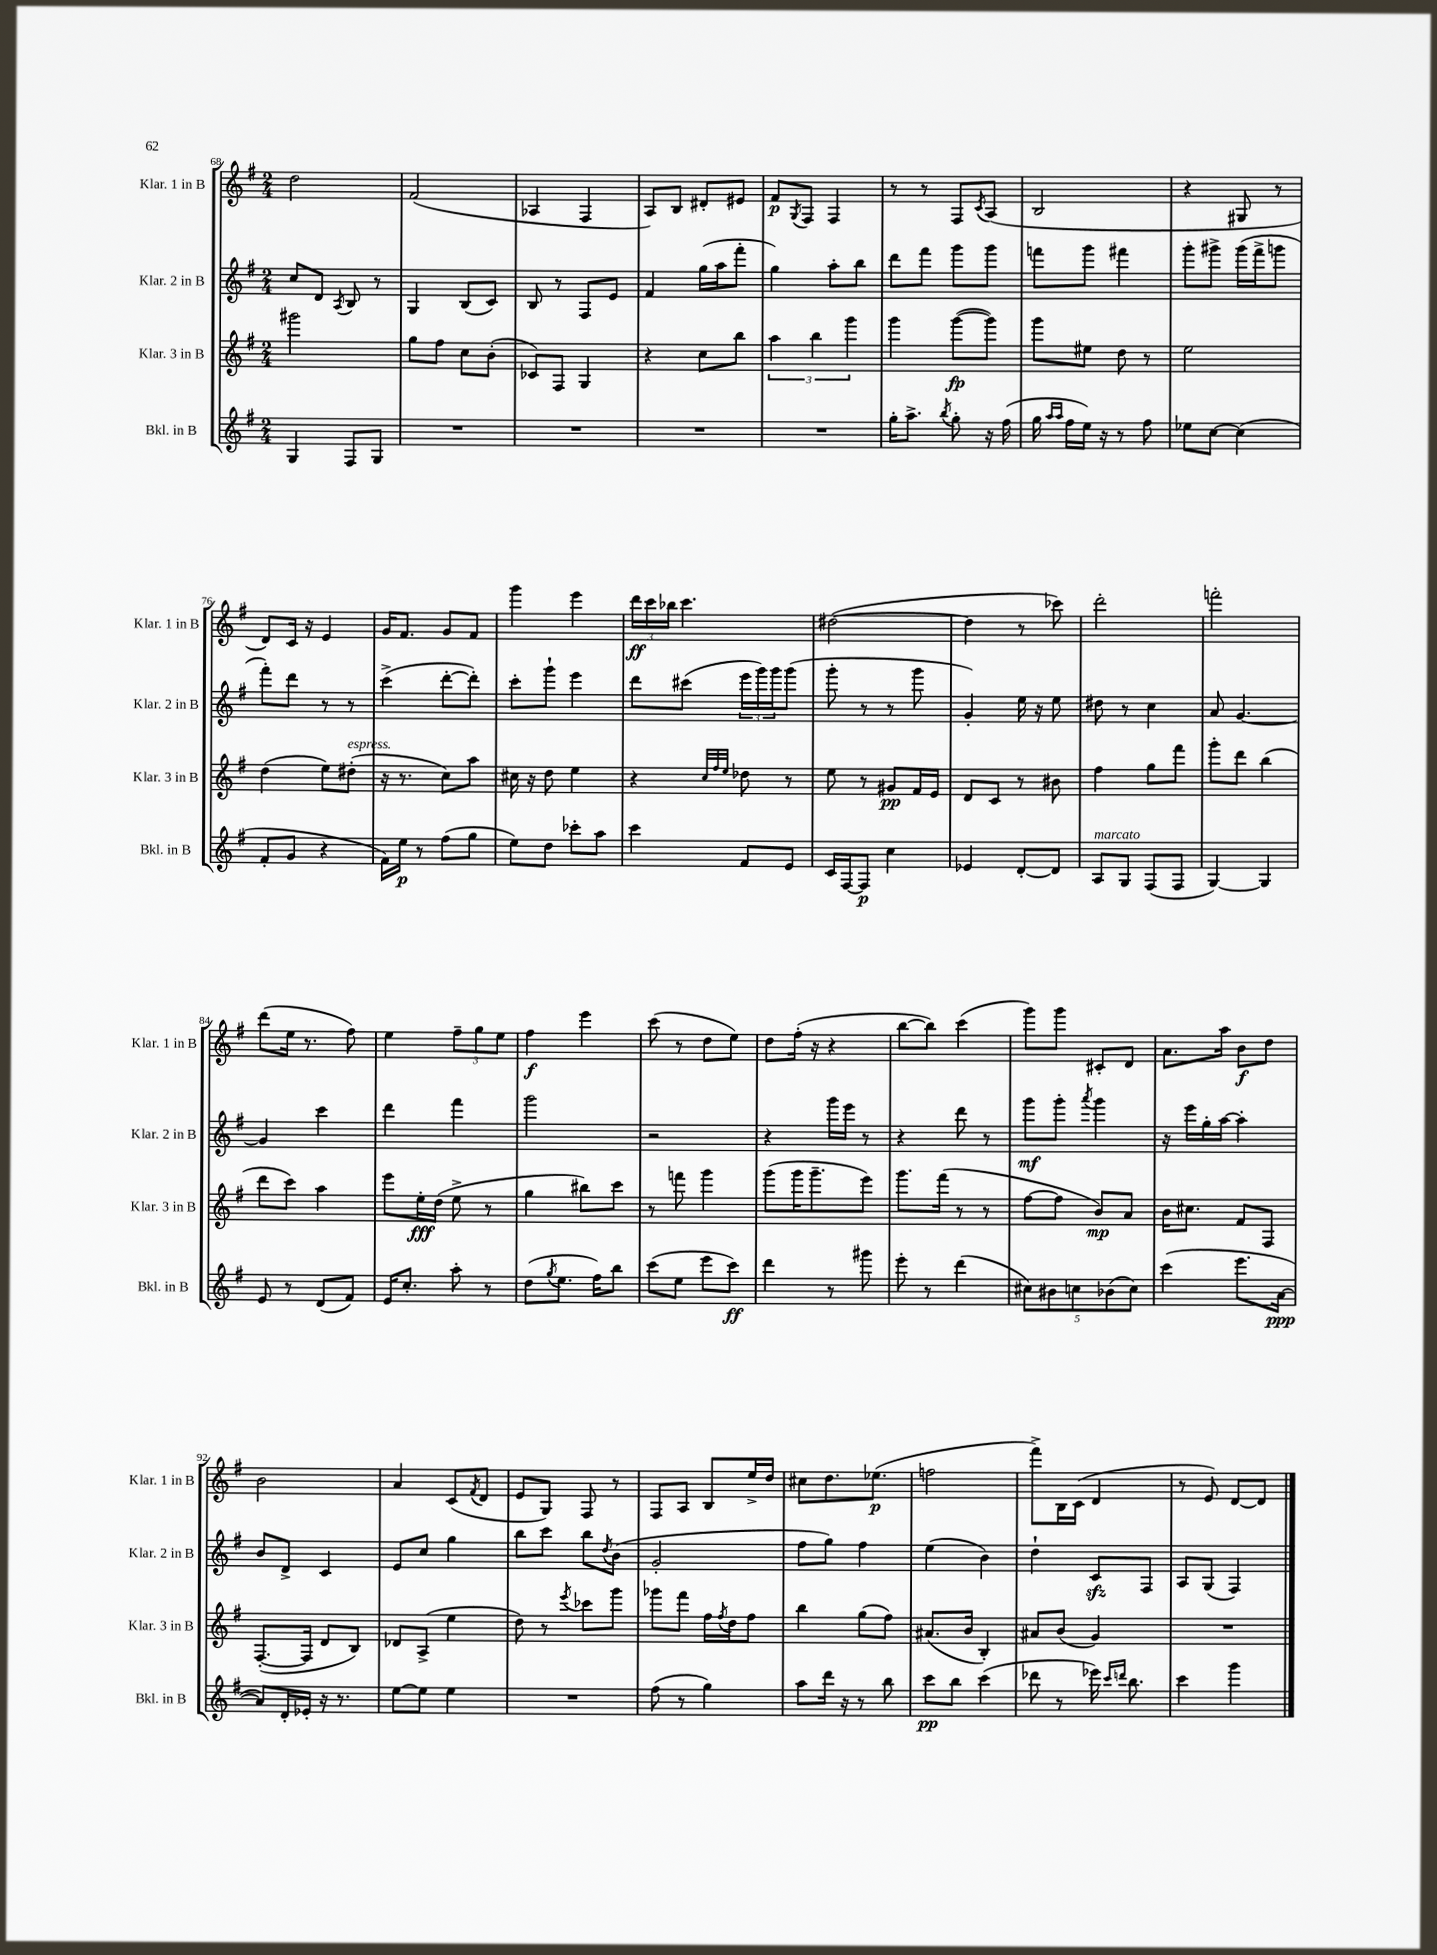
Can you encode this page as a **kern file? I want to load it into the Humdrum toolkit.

**kern	**dynam	**kern	**dynam	**kern	**dynam	**kern	**dynam
*part4	*part4	*part3	*part3	*part2	*part2	*part1	*part1
*staff4	*staff4	*staff3	*staff3	*staff2	*staff2	*staff1	*staff1
*I"Bkl. in B	*	*I"Klar. 3 in B	*	*I"Klar. 2 in B	*	*I"Klar. 1 in B	*
*I'Bkl. in B	*	*I'Klar. 3 in B	*	*I'Klar. 2 in B	*	*I'Klar. 1 in B	*
*clefG2	*	*clefG2	*	*clefG2	*	*clefG2	*
*k[f#]	*	*k[f#]	*	*k[f#]	*	*k[f#]	*
*M2/4	*	*M2/4	*	*M2/4	*	*M2/4	*
=68	=68	=68	=68	=68	=68	=68	=68
4G/	.	2ggg#X\	.	8cc/L	.	2dd\	.
.	.	.	.	8d/J	.	.	.
.	.	.	.	8qA/	.	.	.
8F#/L	.	.	.	8B/	.	.	.
8G/J	.	.	.	8r	.	.	.
=69	=69	=69	=69	=69	=69	=69	=69
2r	.	8gg\L	.	4G/	.	(2f#/	.
.	.	8ff#\J	.	.	.	.	.
.	.	8cc\L	.	(8B/L	.	.	.
.	.	(8b'\J	.	8c/J)	.	.	.
=70	=70	=70	=70	=70	=70	=70	=70
2r	.	8c-X/L)	.	8B/	.	4A-X/	.
.	.	8F#/J	.	8r	.	.	.
.	.	4G/	.	8F#/L	.	4F#/	.
.	.	.	.	8e/J	.	.	.
=71	=71	=71	=71	=71	=71	=71	=71
2r	.	4r	.	4f#/	.	8A/L)	.
.	.	.	.	.	.	8B/J	.
.	.	8cc\L	.	(16gg\LL	.	8d#X'/L	.
.	.	.	.	16aa\J	.	.	.
.	.	8bb\J	.	8fff#'\J	.	8e#X/J	.
=72	=72	=72	=72	=72	=72	=72	=72
2r	.	6aa\	.	4gg\)	.	8f#/L	p
.	.	.	.	.	.	8qG/	.
.	.	.	.	.	.	8F#/J	.
.	.	6bb\	.	.	.	.	.
.	.	.	.	8aa'\L	.	4F#/	.
.	.	6ggg\	.	.	.	.	.
.	.	.	.	8bb\J	.	.	.
=73	=73	=73	=73	=73	=73	=73	=73
16gg'\KL	.	4ggg\	.	8ddd\L	.	8r	.
8.aa^\J	.	.	.	.	.	.	.
.	.	.	.	8fff#\J	.	8r	.
8qbb/	.	.	.	.	.	.	.
8gg'\	.	([8ggg\L	fp	8ggg\L	.	8F#/L	.
.	.	.	.	.	.	8qc/	.
16r	.	8ggg\J])	.	8ggg\J	.	(8A/J	.
(16ff#\	.	.	.	.	.	.	.
=74	=74	=74	=74	=74	=74	=74	=74
16gg\	.	8ggg\L	.	8fffn\L	.	2B/	.
16qqaa/LL	.	.	.	.	.	.	.
16qqaa/JJ	.	.	.	.	.	.	.
16ff#\LL	.	.	.	.	.	.	.
16ee\JJ)	.	8ee#X\J	.	8ggg\J	.	.	.
16r	.	.	.	.	.	.	.
8r	.	8dd\	.	4fff#X\	.	.	.
8ff#\	.	8r	.	.	.	.	.
=75	=75	=75	=75	=75	=75	=75	=75
8ee-X\L	.	2ee\	.	8ggg'\L	.	4r	.
[8cc\J	.	.	.	8ggg#X^\J	.	.	.
(4cc\]	.	.	.	(16ggg#\LL	.	8G#X/	.
.	.	.	.	16fff#^\J	.	.	.
.	.	.	.	8gggn\J	.	8r	.
!!LO:LB:g=z
=76	=76	=76	=76	=76	=76	=76	=76
8f#'/L	.	(4dd\	.	8fff#'\L)	.	8d/L)	.
8g/J	.	.	.	8ddd\J	.	16c/Jk	.
.	.	.	.	.	.	16r	.
4r	.	8ee\L)	.	8r	.	4e/	.
!	!	!LO:TX:a:i:t=espress.	!	!	!	!	!
.	.	(8dd#X'\J	.	8r	.	.	.
=77	=77	=77	=77	=77	=77	=77	=77
16f#\LL)	.	16r	.	(4ccc^\	.	16g/KL	.
16ee\JJ	p	8.r	.	.	.	8.f#/J	.
8r	.	.	.	.	.	.	.
(8ff#\L	.	8cc\L)	.	[8ddd'\L	.	8g/L	.
8gg\J	.	8aa\J	.	8ddd'\J])	.	8f#/J	.
=78	=78	=78	=78	=78	=78	=78	=78
8ee\L)	.	16cc#X\	.	8ccc'\L	.	4ggg\	.
.	.	16r	.	.	.	.	.
8dd\J	.	8dd\	.	8ggg`\J	.	.	.
8ccc-X'\L	.	4ee\	.	4eee\	.	4eee\	.
8aa\J	.	.	.	.	.	.	.
=79	=79	=79	=79	=79	=79	=79	=79
4ccc\	.	4r	.	8ddd\L	.	24ddd\LL	ff
.	.	.	.	.	.	24ccc\	.
.	.	.	.	.	.	24bb-X\JJ	.
.	.	.	.	(8ccc#X\J	.	4.ccc\	.
.	.	32qqcc/LLL	.	.	.	.	.
.	.	32qqff#/	.	.	.	.	.
.	.	32qqee/JJJ	.	.	.	.	.
8f#/L	.	8dd-X\	.	24eee\LL	.	.	.
.	.	.	.	24ggg\)	.	.	.
.	.	.	.	24ggg\J	.	.	.
8e/J	.	8r	.	(8ggg\J	.	.	.
=80	=80	=80	=80	=80	=80	=80	=80
16c/LL	.	8ee\	.	8ggg'\	.	([2dd#X\	.
[16F#/J	.	.	.	.	.	.	.
8F#/J]	p	8r	.	8r	.	.	.
4cc\	.	8g#X/L	pp	8r	.	.	.
.	.	16f#/L	.	8ggg\	.	.	.
.	.	16e/JJ	.	.	.	.	.
=81	=81	=81	=81	=81	=81	=81	=81
4e-X/	.	8d/L	.	4g'/)	.	4dd#\]	.
.	.	8c/J	.	.	.	.	.
[8d'/L	.	8r	.	16ee\	.	8r	.
.	.	.	.	16r	.	.	.
8d/J]	.	8b#X\	.	8ee\	.	8ccc-X\)	.
=82	=82	=82	=82	=82	=82	=82	=82
!LO:TX:a:i:t=marcato	!	!	!	!	!	!	!
8A/L	.	4ff#\	.	8dd#X\	.	2ddd'\	.
8G/J	.	.	.	8r	.	.	.
(8F#/L	.	8gg\L	.	4cc\	.	.	.
8F#/J	.	8fff#\J	.	.	.	.	.
=83	=83	=83	=83	=83	=83	=83	=83
[4G/)	.	8ggg'\L	.	8a/	.	2fffn'\	.
.	.	8ddd\J	.	[4.g/	.	.	.
4G/]	.	(4bb\	.	.	.	.	.
!!LO:LB:g=z
=84	=84	=84	=84	=84	=84	=84	=84
8e/	.	8ddd\L	.	4g/]	.	(8ddd\L	.
8r	.	8ccc\J)	.	.	.	16ee\Jk	.
.	.	.	.	.	.	8.r	.
(8d/L	.	4aa\	.	4ccc\	.	.	.
8f#/J)	.	.	.	.	.	8ff#\)	.
=85	=85	=85	=85	=85	=85	=85	=85
16e/KL	.	8eee\L	.	4ddd\	.	4ee\	.
8.cc'/J	.	.	.	.	.	.	.
.	.	16ee'\L	fff	.	.	.	.
.	.	(16dd\JJ	.	.	.	.	.
8aa'\	.	8ee^\	.	4fff#\	.	12ff#~\L	.
.	.	.	.	.	.	12gg\	.
8r	.	8r	.	.	.	.	.
.	.	.	.	.	.	12ee\J	.
=86	=86	=86	=86	=86	=86	=86	=86
(8dd\L	.	4gg\	.	2ggg\	.	4ff#\	f
8qgg/	.	.	.	.	.	.	.
8.ee\J	.	.	.	.	.	.	.
.	.	8bb#X\L)	.	.	.	4eee\	.
16ff#\KL)	.	.	.	.	.	.	.
8bb\J	.	8ccc\J	.	.	.	.	.
=87	=87	=87	=87	=87	=87	=87	=87
(8ccc\L	.	8r	.	2r	.	(8ccc\	.
8ee\J	.	8fffn\	.	.	.	8r	.
8eee\L	.	4ggg\	.	.	.	8dd\L	.
8ccc\J)	ff	.	.	.	.	8ee\J)	.
=88	=88	=88	=88	=88	=88	=88	=88
4ddd\	.	(8ggg\L	.	4r	.	8dd\L	.
.	.	16ggg\K	.	.	.	(16ff#'\Jk	.
.	.	8.ggg~\	.	.	.	16r	.
8r	.	.	.	16ggg\LL	.	4r	.
.	.	.	.	16eee\JJ	.	.	.
8ggg#X\	.	8eee\J)	.	8r	.	.	.
=89	=89	=89	=89	=89	=89	=89	=89
8eee'\	.	8.ggg\L	.	4r	.	[8bb\L	.
8r	.	.	.	.	.	8bb\J])	.
.	.	(16fff#\Jk	.	.	.	.	.
(4ddd\	.	8r	.	8ddd\	.	(4ccc\	.
.	.	8r	.	8r	.	.	.
=90	=90	=90	=90	=90	=90	=90	=90
10cc#X\L)	.	[8ff#\L	.	8ggg\L	mf	8ggg\L)	.
10b#X\	.	.	.	.	.	.	.
.	.	8ff#\J]	.	8ggg'\J	.	8ggg\J	.
10ccn\	.	.	.	.	.	.	.
.	.	.	.	8qaaa/	.	.	.
.	.	8b/L)	mp	4ggg\	.	8c#X'/L	.
(10b-X\	.	.	.	.	.	.	.
.	.	8a/J	.	.	.	8d/J	.
10cc\J)	.	.	.	.	.	.	.
=91	=91	=91	=91	=91	=91	=91	=91
(4ccc\	.	16b\KL	.	16r	.	8.a\L	.
.	.	8.cc#X\J	.	16eee\LL	.	.	.
.	.	.	.	16gg'\	.	.	.
.	.	.	.	[16aa\JJ	.	16aa\Jk	.
8.eee\L	.	8f#/L	.	4aa'\]	.	8b\L	f
.	.	8F#/J	.	.	.	8dd\J	.
[16a\Jk	ppp	.	.	.	.	.	.
!!LO:LB:g=z
=92	=92	=92	=92	=92	=92	=92	=92
8a/L])	.	([8.F#'/L	.	8b/L	.	2b\	.
16d'/L	.	.	.	8d^/J	.	.	.
16e-X'/JJ	.	16F#/Jk]	.	.	.	.	.
16r	.	8d/L	.	4c/	.	.	.
8.r	.	.	.	.	.	.	.
.	.	8B/J)	.	.	.	.	.
=93	=93	=93	=93	=93	=93	=93	=93
[8ee\L	.	8d-X/L	.	8e/L	.	4a/	.
8ee\J]	.	(8A^/J	.	8cc/J	.	.	.
4ee\	.	4ee\	.	4gg\	.	(8c/L	.
.	.	.	.	.	.	8qf#/	.
.	.	.	.	.	.	8d/J	.
=94	=94	=94	=94	=94	=94	=94	=94
2r	.	8dd\)	.	8bb\L	.	8e/L	.
.	.	8r	.	8ccc\J	.	8G/J)	.
.	.	8qeee/	.	.	.	.	.
.	.	8ccc-X\L	.	8bb\L	.	8F#/	.
.	.	.	.	8qdd/	.	.	.
.	.	8ggg\J	.	(8b\J	.	8r	.
=95	=95	=95	=95	=95	=95	=95	=95
(8ff#\	.	8ggg-X\L	.	2g'/	.	8F#/L	.
8r	.	8fff#\J	.	.	.	8A/J	.
4gg\)	.	16ff#\LL	.	.	.	8B/L	.
.	.	8qff#/	.	.	.	.	.
.	.	16dd\J	.	.	.	.	.
.	.	8ff#\J	.	.	.	16ee^/L	.
.	.	.	.	.	.	16dd/JJ	.
=96	=96	=96	=96	=96	=96	=96	=96
8aa\L	.	4bb\	.	8ff#\L	.	8cc#X\L	.
16ddd\Jk	.	.	.	8gg\J)	.	8.dd\	.
16r	.	.	.	.	.	.	.
8r	.	(8gg\L	.	4ff#\	.	.	.
.	.	.	.	.	.	(8.ee-X\J	p
8bb\	.	8ff#\J)	.	.	.	.	.
=97	=97	=97	=97	=97	=97	=97	=97
8ccc\L	pp	(8.a#X/L	.	(4ee\	.	2ffn\	.
8bb\J	.	.	.	.	.	.	.
.	.	16b/Jk	.	.	.	.	.
(4ccc\	.	4B'/)	.	4b\)	.	.	.
=98	=98	=98	=98	=98	=98	=98	=98
8ddd-X\	.	8a#X/L	.	4dd`\	.	8fff#^\L)	.
8r	.	(8b/J	.	.	.	16B\L	.
.	.	.	.	.	.	(16c\JJ	.
16eee-X\)	.	4g/)	.	8czz/L	.	4d/	.
16qqccc/LL	.	.	.	.	.	.	.
16qqdddn/JJ	.	.	.	.	.	.	.
8.bb\	.	.	.	.	.	.	.
.	.	.	.	8F#/J	.	.	.
=99	=99	=99	=99	=99	=99	=99	=99
4ccc\	.	2r	.	8A/L	.	8r	.
.	.	.	.	(8G/J	.	8e/)	.
4ggg\	.	.	.	4F#/)	.	[8d/L	.
.	.	.	.	.	.	8d/J]	.
==	==	==	==	==	==	==	==
*-	*-	*-	*-	*-	*-	*-	*-
